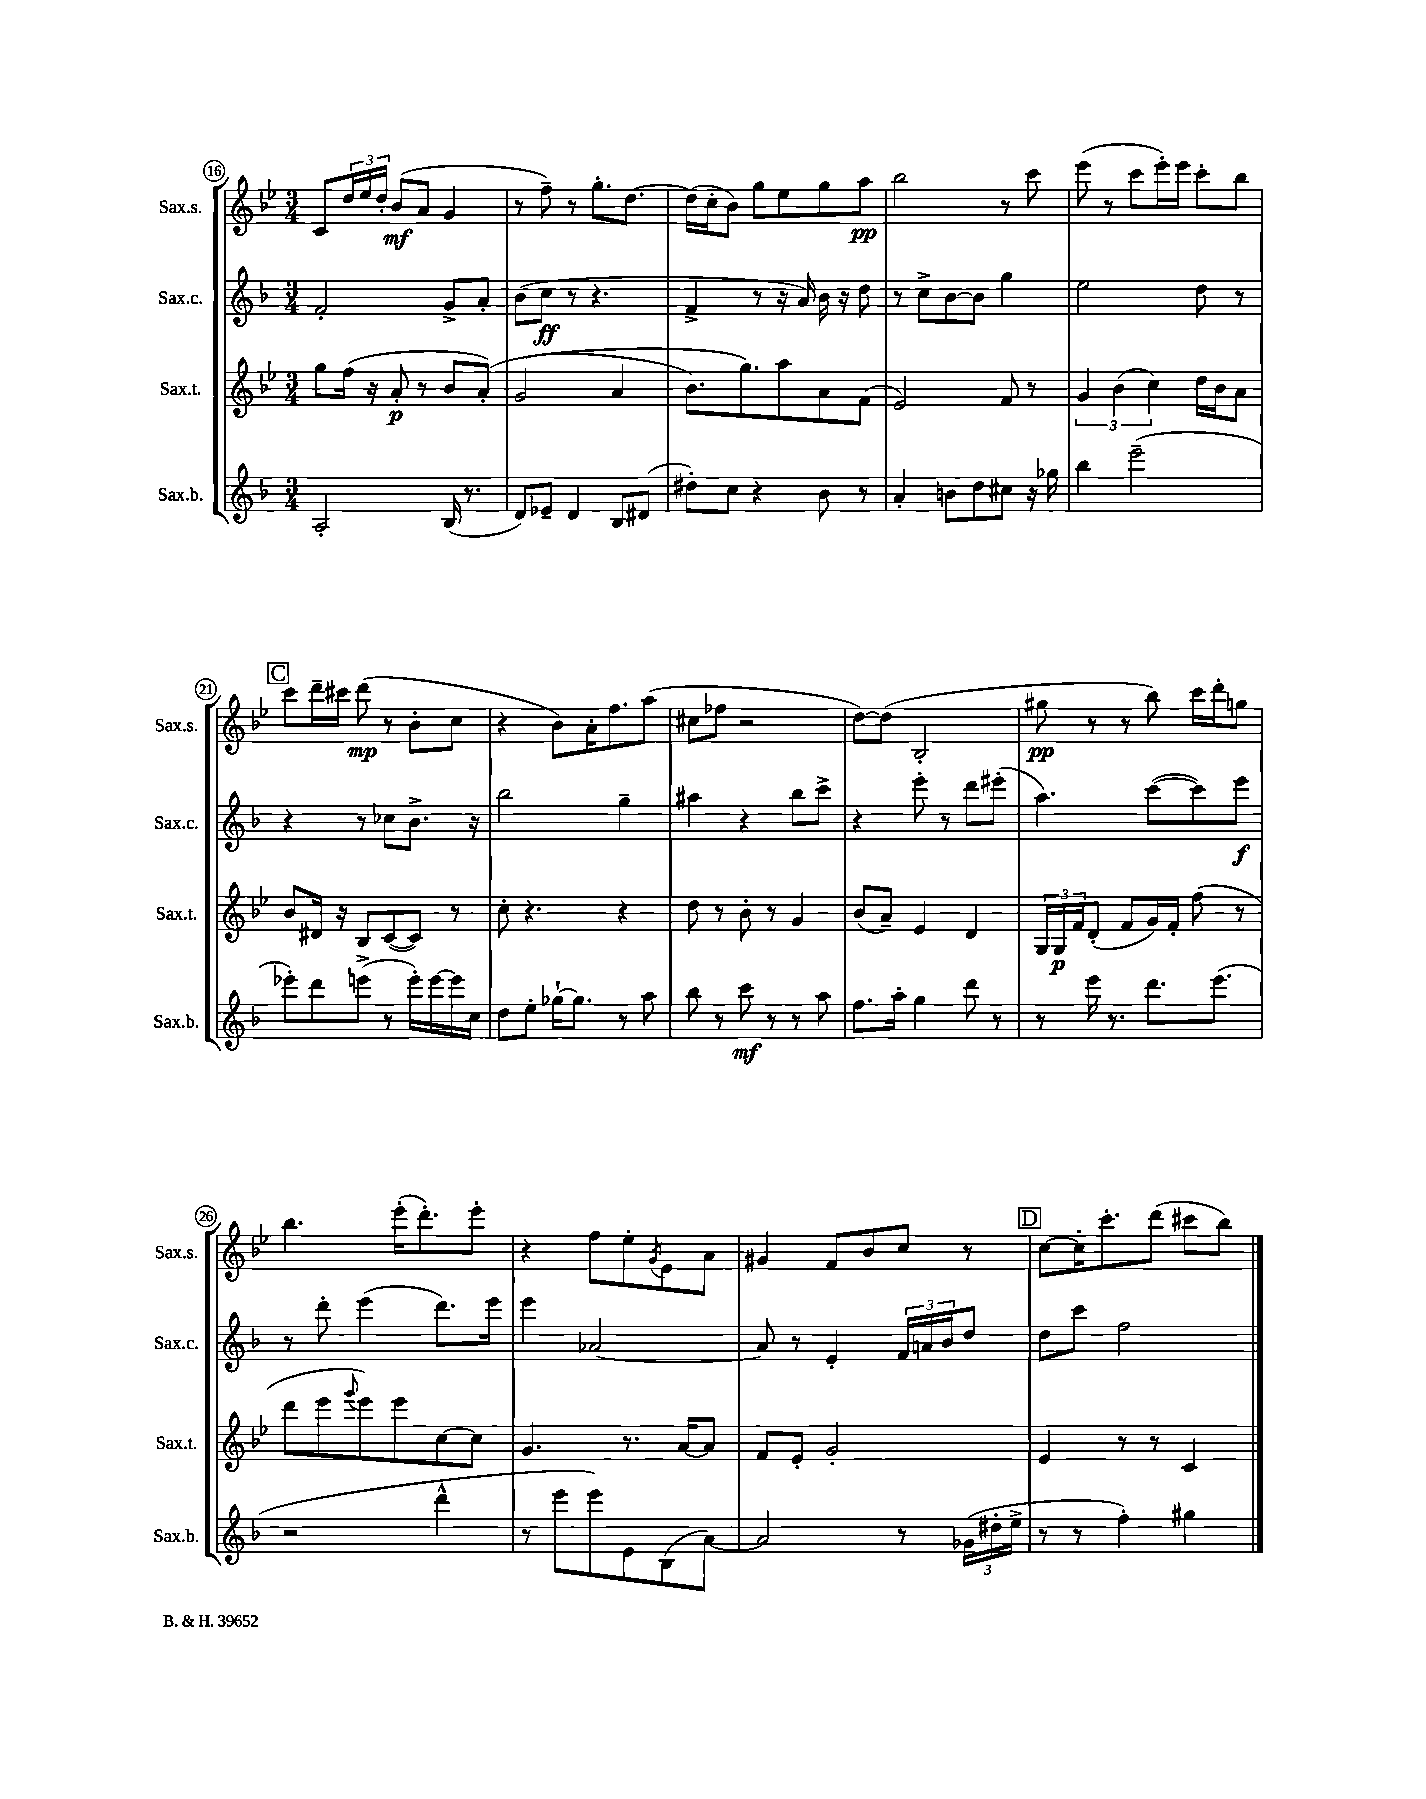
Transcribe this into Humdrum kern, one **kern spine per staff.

**kern	**dynam	**kern	**dynam	**kern	**dynam	**kern	**dynam
*part4	*part4	*part3	*part3	*part2	*part2	*part1	*part1
*staff4	*staff4	*staff3	*staff3	*staff2	*staff2	*staff1	*staff1
*I"Sax.b.	*	*I"Sax.t.	*	*I"Sax.c.	*	*I"Sax.s.	*
*I'Sax.b.	*	*I'Sax.t.	*	*I'Sax.c.	*	*I'Sax.s.	*
*clefG2	*	*clefG2	*	*clefG2	*	*clefG2	*
*k[b-]	*	*k[b-e-]	*	*k[b-]	*	*k[b-e-]	*
*M3/4	*	*M3/4	*	*M3/4	*	*M3/4	*
=16	=16	=16	=16	=16	=16	=16	=16
2A'/	.	8gg\L	.	2f'/	.	8c/L	.
.	.	(16ff\Jk	.	.	.	24dd/L	.
.	.	.	.	.	.	24ee-/	.
.	.	16r	.	.	.	.	.
.	.	.	.	.	.	24dd'/JJ	.
.	.	8a'/	p	.	.	(8b-/L	mf
.	.	8r	.	.	.	8a/J	.
(16B-/	.	8b-/L	.	8g^/L	.	4g/	.
8.r	.	.	.	.	.	.	.
.	.	(8a'/J)	.	8a'/J	.	.	.
=17	=17	=17	=17	=17	=17	=17	=17
8d/L)	.	(2g/	.	(8b-\L	.	8r	.
8e-X~/J	.	.	.	8cc\J	ff	8ff~\)	.
4d/	.	.	.	8r	.	8r	.
.	.	.	.	4.r	.	8.gg'\L	.
8B-/L	.	4a/	.	.	.	.	.
.	.	.	.	.	.	[8.dd\J	.
(8d#X/J	.	.	.	.	.	.	.
=18	=18	=18	=18	=18	=18	=18	=18
8dd#X'\L)	.	8.b-\L)	.	4f^/	.	(16dd\LL]	.
.	.	.	.	.	.	16cc'\J	.
8cc\J	.	.	.	.	.	8b-\J)	.
.	.	8.gg\)	.	.	.	.	.
4r	.	.	.	8r	.	8gg\L	.
.	.	8aa\	.	16r	.	8ee-\	.
.	.	.	.	16a/)	.	.	.
8b-\	.	8a\	.	16b-\	.	8gg\	.
.	.	.	.	16r	.	.	.
8r	.	(8f\J	.	8dd\	.	8aa\J	pp
=19	=19	=19	=19	=19	=19	=19	=19
4a'/	.	2e-/)	.	8r	.	2bb-\	.
.	.	.	.	8cc^\L	.	.	.
8bn\L	.	.	.	[8b-\	.	.	.
8dd\	.	.	.	8b-\J]	.	.	.
8cc#X\J	.	8f/	.	4gg\	.	8r	.
16r	.	8r	.	.	.	8ccc\	.
16gg-X\	.	.	.	.	.	.	.
=20	=20	=20	=20	=20	=20	=20	=20
4bb-\	.	6g/	.	2ee\	.	(8eee-\	.
.	.	.	.	.	.	8r	.
.	.	(6b-\	.	.	.	.	.
(2eee~\	.	.	.	.	.	8ccc\L	.
.	.	6cc\)	.	.	.	.	.
.	.	.	.	.	.	16eee-'\L)	.
.	.	.	.	.	.	16eee-\JJ	.
.	.	16dd\LL	.	8dd\	.	8ccc'\L	.
.	.	16b-\J	.	.	.	.	.
.	.	8a\J	.	8r	.	8bb-\J	.
!!LO:LB:g=z
!!LO:REH:place=s1:t=C
=21	=21	=21	=21	=21	=21	=21	=21
8eee-X'\L)	.	8b-/L	.	4r	.	8ccc\L	.
8ddd\	.	16d#X/Jk	.	.	.	16ddd~\L	.
.	.	16r	.	.	.	16ccc#X\JJ	.
(8eeen^\J	.	8B-/L	.	8r	.	(8ddd\	mp
8r	.	([8c/	.	8cc-X\L	.	8r	.
16eee'\LL)	.	8c/J])	.	8.b-^\J	.	8b-'\L	.
[16eee\	.	.	.	.	.	.	.
16eee\]	.	8r	.	.	.	8cc\J	.
16cc\JJ	.	.	.	16r	.	.	.
=22	=22	=22	=22	=22	=22	=22	=22
8dd\L	.	8cc'\	.	2bb-\	.	4r	.
8ee'\J	.	4.r	.	.	.	.	.
[16gg-X`\KL	.	.	.	.	.	8b-\L)	.
8.gg-\J]	.	.	.	.	.	.	.
.	.	.	.	.	.	16a'\K	.
.	.	.	.	.	.	8.ff\	.
8r	.	4r	.	4gg~\	.	.	.
8aa\	.	.	.	.	.	(8aa\J	.
=23	=23	=23	=23	=23	=23	=23	=23
8bb-\	.	8dd\	.	4aa#X\	.	8cc#X\L	.
8r	.	8r	.	.	.	8ff-X\J	.
8ccc\	mf	8b-'\	.	4r	.	2r	.
8r	.	8r	.	.	.	.	.
8r	.	4g/	.	8bb-\L	.	.	.
8aa\	.	.	.	8ccc^\J	.	.	.
=24	=24	=24	=24	=24	=24	=24	=24
8.ff\L	.	(8b-/L	.	4r	.	[8dd\L)	.
.	.	8a~/J)	.	.	.	(8dd\J]	.
16aa'\Jk	.	.	.	.	.	.	.
4gg\	.	4e-/	.	8eee'\	.	2B-'/	.
.	.	.	.	8r	.	.	.
8ddd\	.	4d/	.	8ddd\L	.	.	.
8r	.	.	.	(8eee#X'\J	.	.	.
=25	=25	=25	=25	=25	=25	=25	=25
8r	.	24G/LL	.	4.aa\)	.	8gg#X\	pp
.	.	24G/	p	.	.	.	.
.	.	24f/J	.	.	.	.	.
16eee\	.	(8d'/J	.	.	.	8r	.
8.r	.	.	.	.	.	.	.
.	.	8f/L	.	.	.	8r	.
8.ddd\L	.	16g/L)	.	([8ccc\L	.	8bb-\)	.
.	.	16f'/JJ	.	.	.	.	.
.	.	(8ff\	.	8ccc\])	.	16ccc\LL	.
(8.eee\J	.	.	.	.	.	16ddd'\J	.
.	.	8r	.	8eee\J	f	8ggn\J	.
!!LO:LB:g=z
=26	=26	=26	=26	=26	=26	=26	=26
2r	.	8ddd\L	.	8r	.	4.bb-\	.
.	.	8eee-\	.	8ddd'\	.	.	.
.	.	8qqggg/	.	.	.	.	.
.	.	8eee-\)	.	(4eee\	.	.	.
.	.	8eee-\	.	.	.	(16eee-'\KL	.
.	.	.	.	.	.	8.ddd'\)	.
4ddd^^\	.	[8cc\	.	8.ddd\L)	.	.	.
.	.	8cc\J]	.	.	.	8eee-'\J	.
.	.	.	.	16eee\Jk	.	.	.
=27	=27	=27	=27	=27	=27	=27	=27
8r	.	4.g/	.	4eee\	.	4r	.
8eee\L	.	.	.	.	.	.	.
8eee\)	.	.	.	[2a-X/	.	8ff\L	.
8e\	.	8.r	.	.	.	8ee-'\	.
.	.	.	.	.	.	8qg/	.
(8B-\	.	.	.	.	.	8e-\	.
.	.	[16a/KL	.	.	.	.	.
[8a\J)	.	8a/J]	.	.	.	8a\J	.
=28	=28	=28	=28	=28	=28	=28	=28
2a/]	.	8f/L	.	8a-/]	.	4g#X/	.
.	.	8e-'/J	.	8r	.	.	.
.	.	2g'/	.	4e'/	.	8f/L	.
.	.	.	.	.	.	8b-/	.
8r	.	.	.	24f/LL	.	8cc/J	.
.	.	.	.	24an/	.	.	.
.	.	.	.	24b-/J	.	.	.
(24g-X\LL	.	.	.	8dd/J	.	8r	.
24dd#X'\	.	.	.	.	.	.	.
24ee^\JJ	.	.	.	.	.	.	.
!!LO:REH:place=s1:t=D
=29	=29	=29	=29	=29	=29	=29	=29
8r	.	4e-/	.	8dd\L	.	[8cc\L	.
8r	.	.	.	8ccc\J	.	16cc'\K]	.
.	.	.	.	.	.	8.ccc'\	.
4ff'\)	.	8r	.	2ff\	.	.	.
.	.	8r	.	.	.	(8ddd\J	.
4gg#X\	.	4c/	.	.	.	8ccc#X\L	.
.	.	.	.	.	.	8bb-\J)	.
==	==	==	==	==	==	==	==
*-	*-	*-	*-	*-	*-	*-	*-
